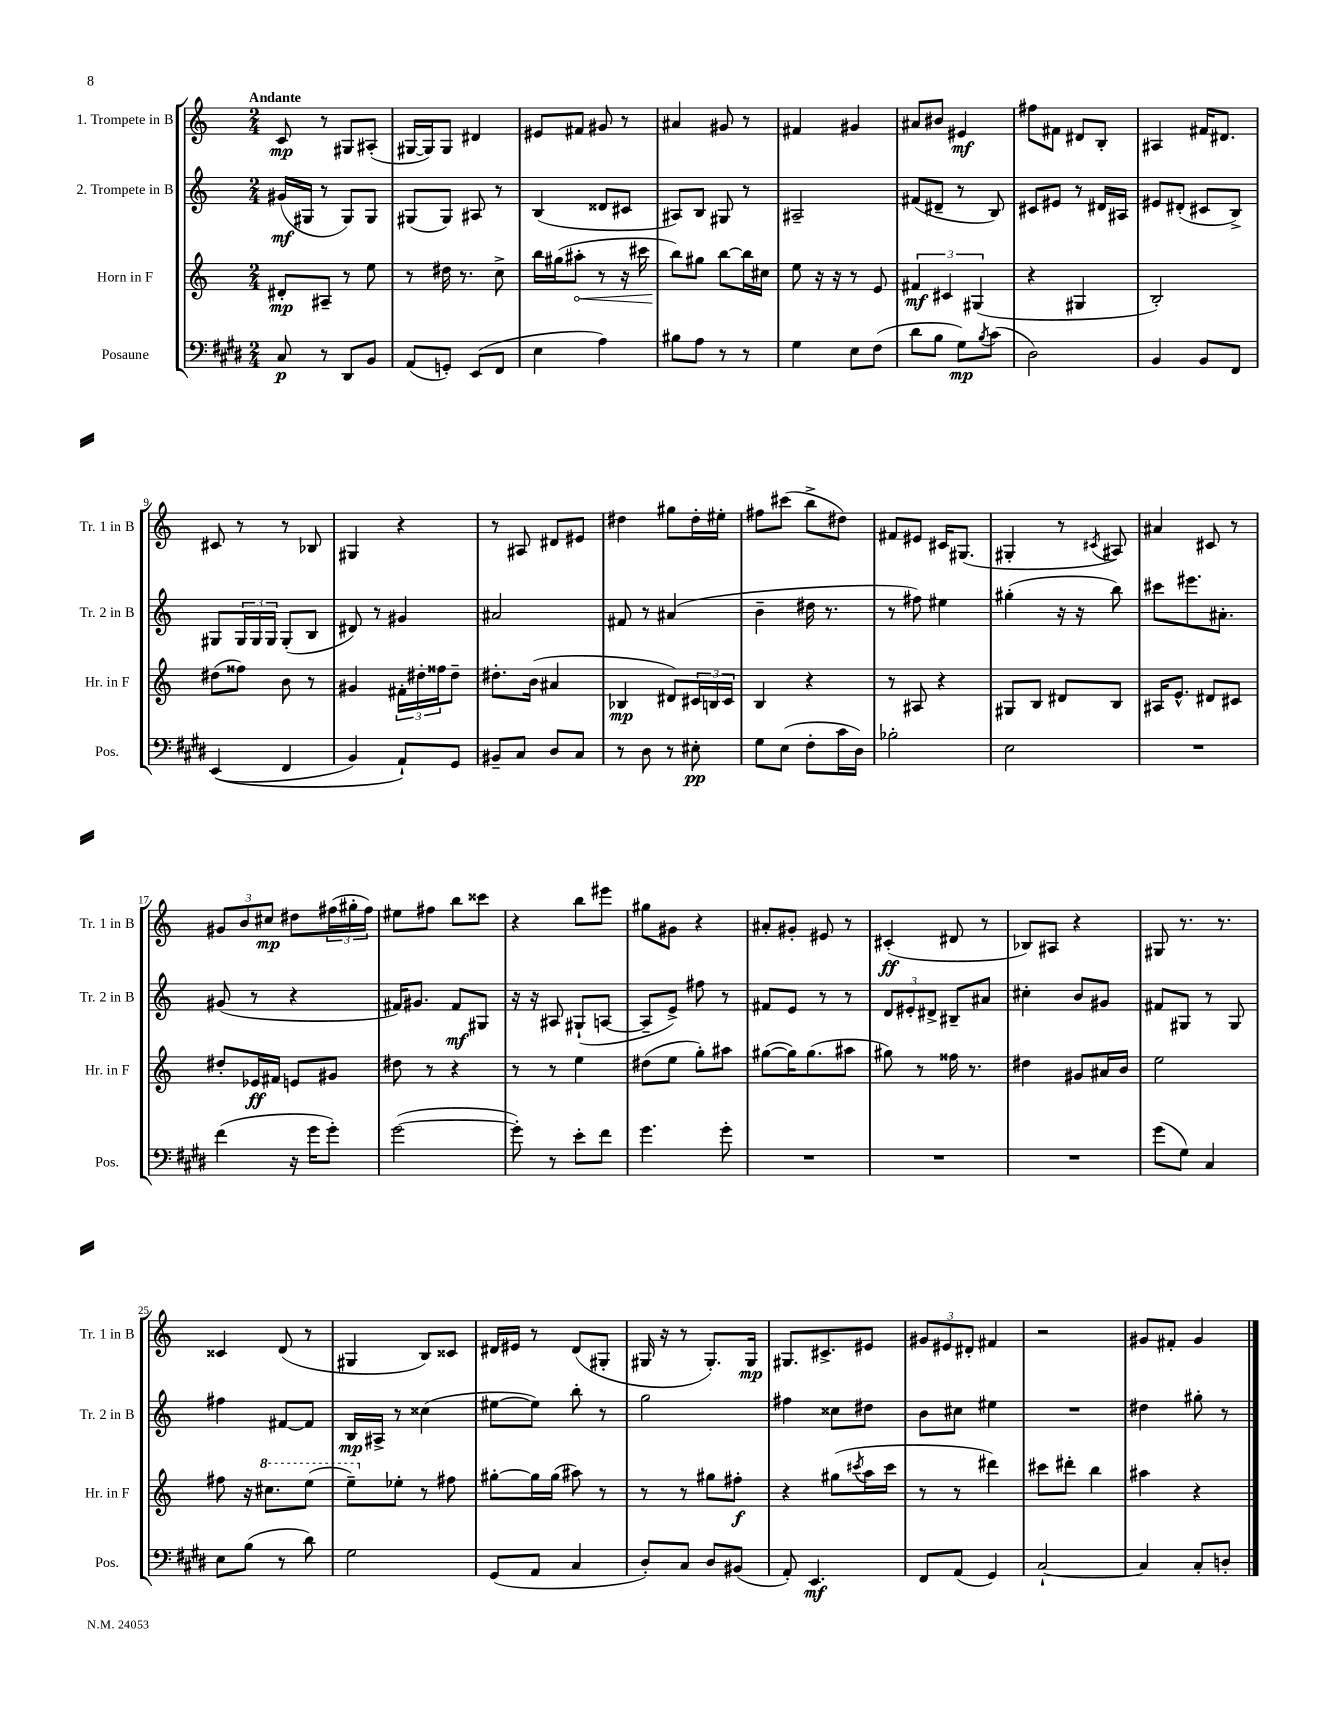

**kern	**dynam	**kern	**dynam	**kern	**dynam	**kern	**dynam
*part4	*part4	*part3	*part3	*part2	*part2	*part1	*part1
*staff4	*staff4	*staff3	*staff3	*staff2	*staff2	*staff1	*staff1
*I"Posaune	*	*I"Horn in F	*	*I"2. Trompete in B	*	*I"1. Trompete in B	*
*I'Pos.	*	*I'Hr. in F	*	*I'Tr. 2 in B	*	*I'Tr. 1 in B	*
*clefF4	*	*clefG2	*	*clefG2	*	*clefG2	*
*k[f#c#g#d#]	*	*k[]	*	*k[]	*	*k[]	*
*M2/4	*	*M2/4	*	*M2/4	*	*M2/4	*
=1	=1	=1	=1	=1	=1	=1	=1
!	!	!	!	!	!	!LO:TX:a:B:t=Andante	!
8C#/	p	8d#X'/L	mp	(16g#X/LL	mf	8c/	mp
.	.	.	.	16G#X/JJ	.	.	.
8r	.	8A#X~/J	.	8r	.	8r	.
8DD#/L	.	8r	.	8G#/L)	.	8G#X/L	.
8BB/J	.	8ee\	.	8G#/J	.	(8A#X'/J	.
=2	=2	=2	=2	=2	=2	=2	=2
(8AA/L	.	8r	.	(8G#X/L	.	[16G#X/LL	.
.	.	.	.	.	.	16G#/J])	.
8GGn'/J)	.	16dd#X\	.	8G#/J)	.	8G#/J	.
.	.	8.r	.	.	.	.	.
(8EE/L	.	.	.	8A#X/	.	4d#X/	.
8FF#/J	.	8cc^\	.	8r	.	.	.
=3	=3	=3	=3	=3	=3	=3	=3
4E\	.	16bb\LL	.	(4B/	.	8e#X/L	.
.	.	(16gg#X\J	.	.	.	.	.
!	!	!	!LO:HP:b	!	!	!	!
.	.	8aa#X'\J	<	.	.	8f#X/J	.
4A\)	.	8r	.	8d##X/L	.	8g#X/	.
.	.	16r	.	8c#X/J	.	8r	.
.	.	16ccc#X\	.	.	.	.	.
=4	=4	=4	=4	=4	=4	=4	=4
8B#X\L	.	8bb\L)	.	8A#X/L)	.	4a#X/	.
8A\J	.	8gg#X\J	[	8B/J	.	.	.
8r	.	[8bb\L	.	8G#X/	.	8g#X/	.
8r	.	16bb\L]	.	8r	.	8r	.
.	.	16cc#X\JJ	.	.	.	.	.
=5	=5	=5	=5	=5	=5	=5	=5
4G#\	.	8ee\	.	2A#X~/	.	4f#X/	.
.	.	16r	.	.	.	.	.
.	.	16r	.	.	.	.	.
8E\L	.	8r	.	.	.	4g#X/	.
(8F#\J	.	8e/	.	.	.	.	.
=6	=6	=6	=6	=6	=6	=6	=6
8d#\L	.	6f#X/	mf	(8f#X/L	.	8a#X/L	.
8B\J	.	.	.	8d#X~/J	.	8b#X/J	.
.	.	6c#X/	.	.	.	.	.
8G#\L)	mp	.	.	8r	.	4e#X/	mf
.	.	(6G#X/	.	.	.	.	.
8qB/	.	.	.	.	.	.	.
(8c#\J	.	.	.	8B/)	.	.	.
=7	=7	=7	=7	=7	=7	=7	=7
2D#\)	.	4r	.	8c#X/L	.	8ff#X\L	.
.	.	.	.	8e#X/J	.	8f#X\J	.
.	.	4G#X/	.	8r	.	8d#X/L	.
.	.	.	.	16d#X/LL	.	8B'/J	.
.	.	.	.	16A#X/JJ	.	.	.
=8	=8	=8	=8	=8	=8	=8	=8
4BB/	.	2B'/)	.	8e#X/L	.	4A#X/	.
.	.	.	.	(8d#X'/J	.	.	.
8BB/L	.	.	.	8c#X/L	.	16f#X/KL	.
.	.	.	.	.	.	8.d#X/J	.
8FF#/J	.	.	.	8B^/J)	.	.	.
!!LO:LB:g=z
=9	=9	=9	=9	=9	=9	=9	=9
((4EE/	.	(8dd#X\L	.	8G#X/L	.	8c#X/	.
.	.	8ff##X\J)	.	24G#/L	.	8r	.
.	.	.	.	24G#/	.	.	.
.	.	.	.	24G#/JJ	.	.	.
4FF#/	.	8b\	.	(8G#'/L	.	8r	.
.	.	8r	.	8B/J	.	8B-X/	.
=10	=10	=10	=10	=10	=10	=10	=10
4BB/)	.	4g#X/	.	8d#X/)	.	4G#X/	.
.	.	.	.	8r	.	.	.
8AA`/L)	.	24f#X'\LL	.	4g#X/	.	4r	.
.	.	24dd#X'\	.	.	.	.	.
.	.	24ff##X\J	.	.	.	.	.
8GG#/J	.	8dd#~\J	.	.	.	.	.
=11	=11	=11	=11	=11	=11	=11	=11
8BB#X~/L	.	8.dd#X'\L	.	2a#X/	.	8r	.
8C#/J	.	.	.	.	.	8A#X/	.
.	.	(16b\Jk	.	.	.	.	.
8D#/L	.	4a#X/	.	.	.	8d#X/L	.
8C#/J	.	.	.	.	.	8e#X/J	.
=12	=12	=12	=12	=12	=12	=12	=12
8r	.	4B-X/	mp	8f#X/	.	4dd#X\	.
8D#\	.	.	.	8r	.	.	.
8r	.	8d#X/L)	.	(4a#X/	.	8gg#X\L	.
8E#X'\	pp	24c#X/L	.	.	.	16dd#'\L	.
.	.	24Bn/	.	.	.	.	.
.	.	.	.	.	.	16ee#X'\JJ	.
.	.	24c#/JJ	.	.	.	.	.
=13	=13	=13	=13	=13	=13	=13	=13
8G#\L	.	4B/	.	4b~\	.	8ff#X\L	.
(8E\J	.	.	.	.	.	(8ccc#X\J	.
8F#'\L	.	4r	.	16dd#X\	.	8bb^\L	.
.	.	.	.	8.r	.	.	.
16c#\L	.	.	.	.	.	8dd#X\J)	.
16D#\JJ)	.	.	.	.	.	.	.
=14	=14	=14	=14	=14	=14	=14	=14
2B-X'\	.	8r	.	8r	.	8f#X/L	.
.	.	8A#X/	.	8ff#X\)	.	8e#X/J	.
.	.	4r	.	4ee#X\	.	16c#X/KL	.
.	.	.	.	.	.	(8.G#X/J	.
=15	=15	=15	=15	=15	=15	=15	=15
2E\	.	8G#X/L	.	(4gg#X'\	.	4G#X'/	.
.	.	8B/J	.	.	.	.	.
.	.	8d#X/L	.	16r	.	8r	.
.	.	.	.	16r	.	.	.
.	.	.	.	.	.	8qc#X/	.
.	.	8B/J	.	8bb\)	.	8A#X/)	.
=16	=16	=16	=16	=16	=16	=16	=16
2r	.	16A#X/KL	.	8ccc#X\L	.	4a#X/	.
.	.	8.e^^/J	.	.	.	.	.
.	.	.	.	8.eee#X\	.	.	.
.	.	8d#X/L	.	.	.	8c#X/	.
.	.	.	.	8.a#X'\J	.	.	.
.	.	8c#X/J	.	.	.	8r	.
!!LO:LB:g=z
=17	=17	=17	=17	=17	=17	=17	=17
(4f#\	.	8dd#X'/L	.	(8g#X/	.	12g#X/L	.
.	.	.	.	.	.	12b/	.
.	.	16e-X/L	ff	8r	.	.	.
.	.	.	.	.	.	12cc#X/J	mp
.	.	16f#X/JJ	.	.	.	.	.
16r	.	8en/L	.	4r	.	8dd#X\L	.
16g#\KL	.	.	.	.	.	.	.
8g#'\J)	.	8g#X/J	.	.	.	(24ff#X\L	.
.	.	.	.	.	.	24gg#X'\	.
.	.	.	.	.	.	24ff#\JJ)	.
=18	=18	=18	=18	=18	=18	=18	=18
([2g#\	.	8dd#X\	.	16f#X/KL)	.	8ee#X\L	.
.	.	.	.	8.g#X/J	.	.	.
.	.	8r	.	.	.	8ff#X\J	.
.	.	4r	.	8f#/L	mf	8bb\L	.
.	.	.	.	8G#X/J	.	8ccc##X\J	.
=19	=19	=19	=19	=19	=19	=19	=19
8g#'\])	.	8r	.	16r	.	4r	.
.	.	.	.	16r	.	.	.
8r	.	8r	.	8A#X/	.	.	.
8e'\L	.	4ee\	.	(8G#X`/L	.	8bb\L	.
8f#\J	.	.	.	[8An/J	.	8eee#X\J	.
=20	=20	=20	=20	=20	=20	=20	=20
4.g#\	.	(8dd#X\L	.	8A~/L]	.	8gg#X\L	.
.	.	8ee\J	.	8e^/J)	.	8g#X\J	.
.	.	8gg'\L)	.	8ff#X\	.	4r	.
8g#'\	.	8aa#X\J	.	8r	.	.	.
=21	=21	=21	=21	=21	=21	=21	=21
2r	.	([8gg#X\L	.	8f#X/L	.	8a#X'/L	.
.	.	16gg#\K])	.	8e/J	.	8g#X'/J	.
.	.	(8.gg#\	.	.	.	.	.
.	.	.	.	8r	.	8e#X/	.
.	.	8aa#X\J	.	8r	.	8r	.
=22	=22	=22	=22	=22	=22	=22	=22
2r	.	8gg#X\)	.	12d/L	.	(4c#X'/	ff
.	.	.	.	12e#X'/	.	.	.
.	.	8r	.	.	.	.	.
.	.	.	.	12d#X^/J	.	.	.
.	.	16ff##X\	.	8B#X~/L	.	8d#X/	.
.	.	8.r	.	.	.	.	.
.	.	.	.	8a#X/J	.	8r	.
=23	=23	=23	=23	=23	=23	=23	=23
2r	.	4dd#X\	.	4cc#X'\	.	8B-X/L)	.
.	.	.	.	.	.	8A#X/J	.
.	.	8g#X/L	.	8b/L	.	4r	.
.	.	16a#X/L	.	8g#X/J	.	.	.
.	.	16b/JJ	.	.	.	.	.
=24	=24	=24	=24	=24	=24	=24	=24
(8g#\L	.	2ee\	.	8f#X/L	.	8G#X/	.
8G#\J)	.	.	.	8G#X/J	.	8.r	.
4C#/	.	.	.	8r	.	.	.
.	.	.	.	.	.	8.r	.
.	.	.	.	8G#/	.	.	.
!!LO:LB:g=z
=25	=25	=25	=25	=25	=25	=25	=25
8E\L	.	8ff#X\	.	4ff#X\	.	4c##X/	.
(8B\J	.	16r	.	.	.	.	.
*	*	*8va	*	*	*	*	*
.	.	8.ccc#X\L	.	.	.	.	.
8r	.	.	.	[8f#X/L	.	(8d/	.
8d#\)	.	(8eee\J	.	8f#/J]	.	8r	.
=26	=26	=26	=26	=26	=26	=26	=26
2G#\	.	8eee~\L)	.	16B/LL	mp	4G#X/	.
.	.	.	.	16A#X^/JJ	.	.	.
*	*	*X8va	*	*	*	*	*
.	.	8ee-X'\J	.	8r	.	.	.
.	.	8r	.	(4cc##X\	.	8B/L)	.
.	.	8ff#X\	.	.	.	8c##X/J	.
=27	=27	=27	=27	=27	=27	=27	=27
(8GG#/L	.	[8gg#X'\L	.	[8ee#X\L	.	16d#X/LL	.
.	.	.	.	.	.	16e#X/JJ	.
8AA/J	.	16gg#\L]	.	8ee#\J])	.	8r	.
.	.	(16gg#\JJ	.	.	.	.	.
4C#/	.	8aa#X\)	.	8bb'\	.	(8d#/L	.
.	.	8r	.	8r	.	8G#X'/J	.
=28	=28	=28	=28	=28	=28	=28	=28
8D#'/L)	.	8r	.	2gg\	.	16G#X/	.
.	.	.	.	.	.	16r	.
8C#/J	.	8r	.	.	.	8r	.
8D#/L	.	8gg#X\L	.	.	.	8.G#'/L)	.
(8BB#X/J	.	8ff#X'\J	f	.	.	.	.
.	.	.	.	.	.	16G#/Jk	mp
=29	=29	=29	=29	=29	=29	=29	=29
8AA'/)	.	4r	.	4ff#X\	.	8.G#X/L	.
4.EE/	mf	.	.	.	.	.	.
.	.	.	.	.	.	8.c#X^/	.
.	.	(8gg#X\L	.	8cc##X\L	.	.	.
.	.	8qccc#X/	.	.	.	.	.
.	.	16aa\L	.	8dd#X\J	.	8e#X/J	.
.	.	16ccc#\JJ	.	.	.	.	.
=30	=30	=30	=30	=30	=30	=30	=30
8FF#/L	.	8r	.	8b\L	.	12g#X/L	.
.	.	.	.	.	.	12e#X/	.
(8AA/J	.	8r	.	8cc#X\J	.	.	.
.	.	.	.	.	.	12d#X'/J	.
4GG#/)	.	4ddd#X\)	.	4ee#X\	.	4f#X/	.
=31	=31	=31	=31	=31	=31	=31	=31
[2C#`/	.	8ccc#X\L	.	2r	.	2r	.
.	.	8ddd#X'\J	.	.	.	.	.
.	.	4bb\	.	.	.	.	.
=32	=32	=32	=32	=32	=32	=32	=32
4C#/]	.	4aa#X\	.	4dd#X\	.	8g#X/L	.
.	.	.	.	.	.	8f#X'/J	.
8C#'/L	.	4r	.	8gg#X'\	.	4g#/	.
8Dn'/J	.	.	.	8r	.	.	.
==	==	==	==	==	==	==	==
*-	*-	*-	*-	*-	*-	*-	*-
